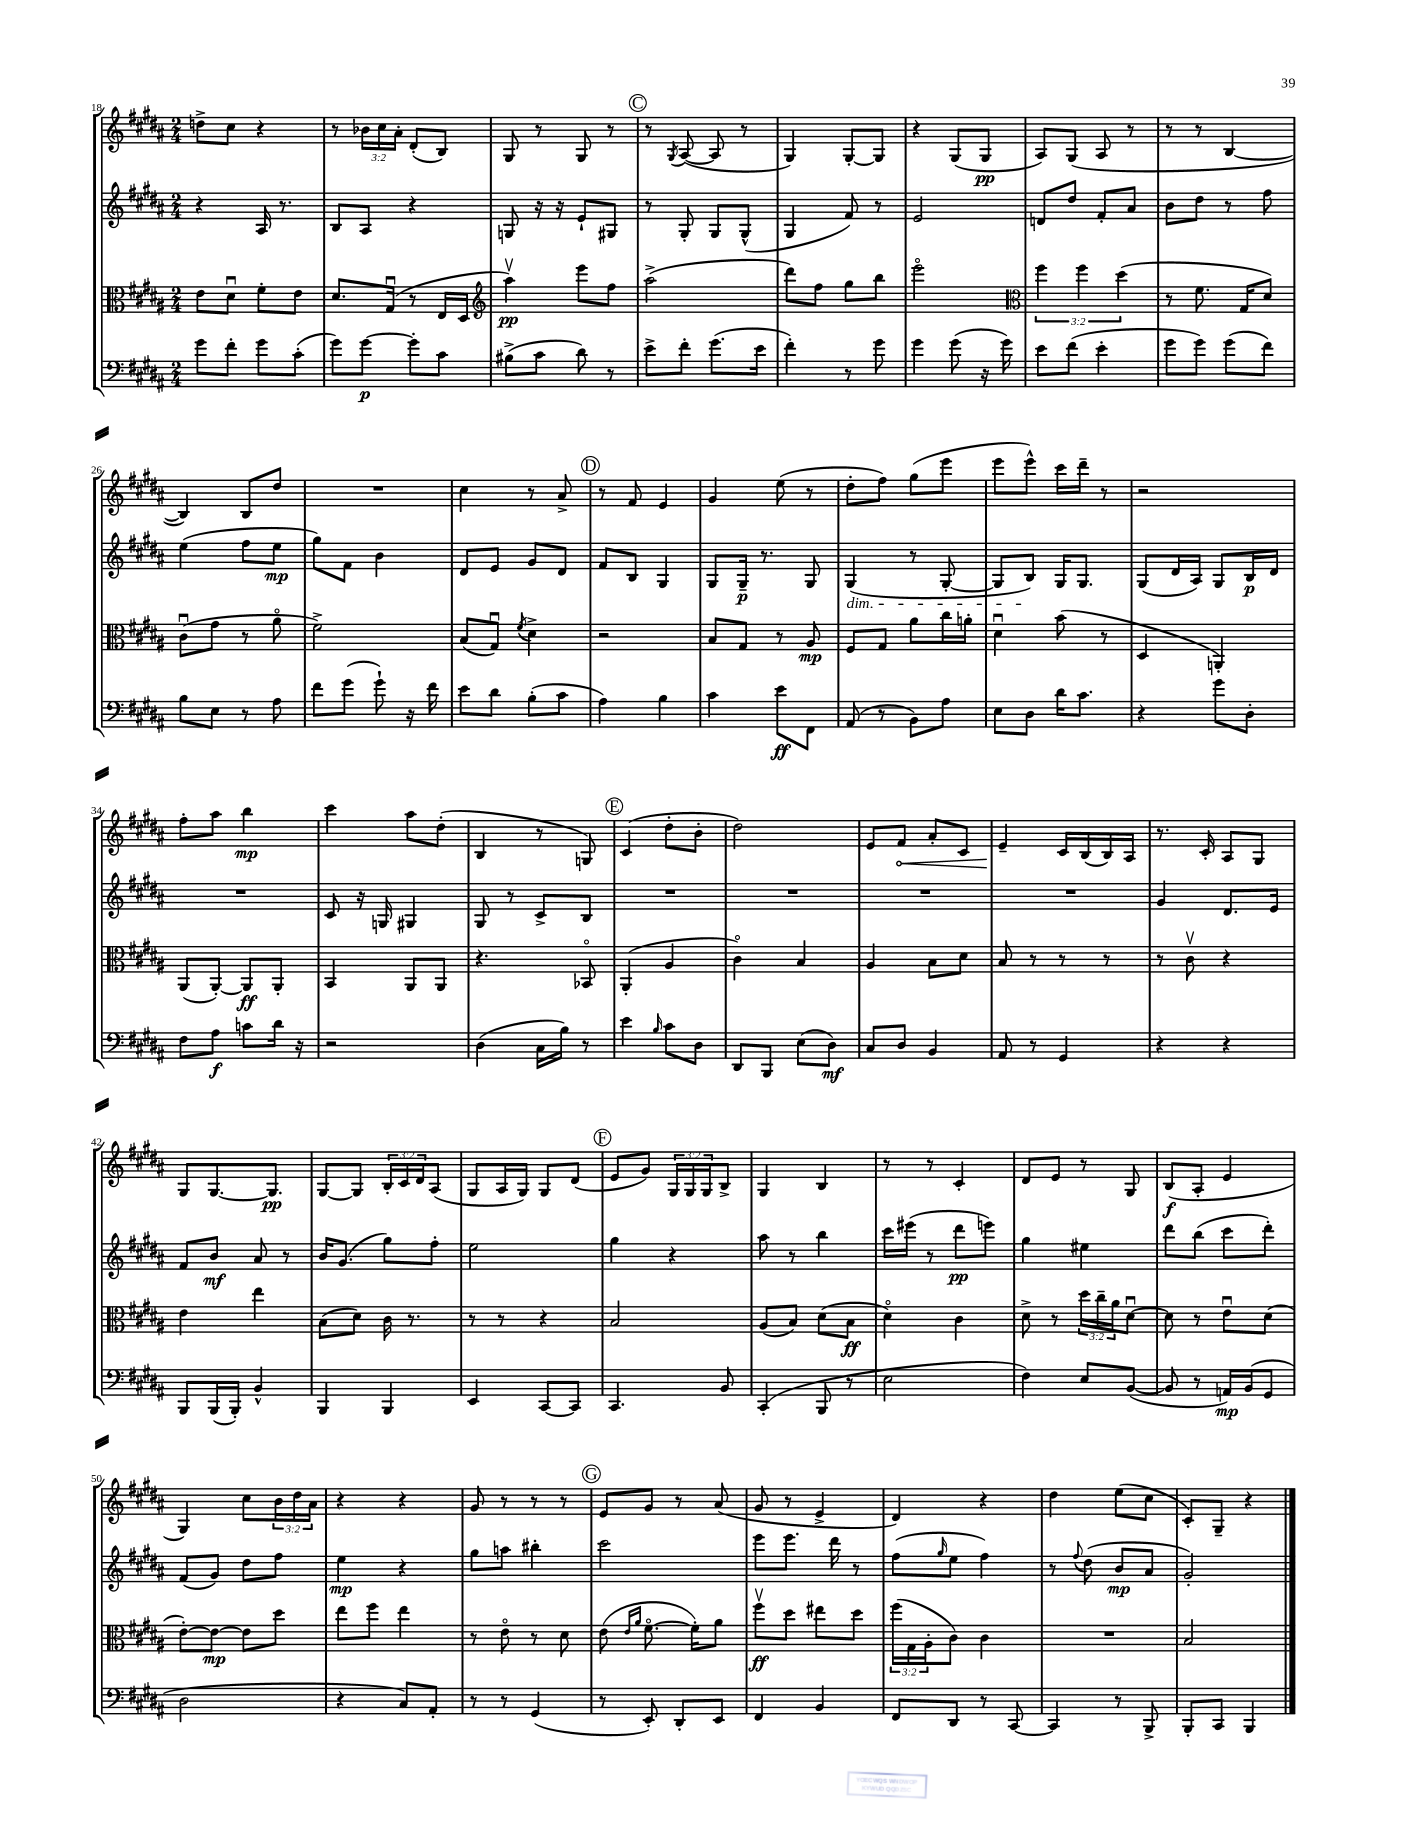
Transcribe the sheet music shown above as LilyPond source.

<<
\new StaffGroup <<
\new Staff = "s0" {
    \clef treble \key b \major \numericTimeSignature \time 2/4 \override Staff.TupletNumber.text = #tuplet-number::calc-fraction-text
    d''8-> cis''8 r4 |
    r8 \tuplet 3/2 { bes'16 cis''16 ais'16-. } dis'8-.( b8) |
    gis8 r8 gis8 r8 |
    \mark \markup { \circle "C" } r8 \acciaccatura { gis8 } ais8~( ais8 r8 |
    gis4) gis8~-. gis8 |
    r4 gis8( gis8\pp |
    ais8) gis8( ais8 r8 |
    r8 r8 b4~ |
    b4) b8 dis''8 |
    R2 |
    cis''4 r8 ais'8-> |
    \mark \markup { \circle "D" } r8 fis'8 e'4 |
    gis'4 e''8( r8 |
    dis''8-. fis''8) gis''8( e'''8 |
    e'''8 e'''8-^) cis'''16 dis'''16-- r8 |
    r2 |
    fis''8-. ais''8 b''4\mp |
    cis'''4 ais''8 dis''8-.( |
    b4 r8 g8) |
    \mark \markup { \circle "E" } cis'4( dis''8-. b'8-. |
    dis''2) |
    e'8 \once \override Hairpin.circled-tip = ##t fis'8\< ais'8-. cis'8 |
    e'4--\! cis'16 b16( b16) ais16 |
    r8. cis'16-. ais8 gis8 |
    gis8 gis8.~ gis8.\pp |
    gis8~ gis8 \tuplet 3/2 { b16-. cis'16 dis'16 } ais8( |
    gis8 ais16 gis16) gis8 dis'8( |
    \mark \markup { \circle "F" } e'8 gis'8) \tuplet 3/2 { gis16 gis16 gis16 } b8-> |
    gis4 b4 |
    r8 r8 cis'4-. |
    dis'8 e'8 r8 gis8 |
    b8\f( ais8-. e'4 |
    gis4) cis''8 \tuplet 3/2 { b'16 dis''16 ais'16 } |
    r4 r4 |
    gis'8 r8 r8 r8 |
    \mark \markup { \circle "G" } e'8 gis'8 r8 ais'8( |
    gis'8 r8 e'4-> |
    dis'4) r4 |
    dis''4 e''8( cis''8 |
    cis'8-.) gis8-- r4 \bar "|." |
}
\new Staff = "s1" {
    \clef treble \key b \major \numericTimeSignature \time 2/4
    r4 ais16 r8. |
    b8 ais8 r4 |
    g8 r16 r16 e'8-! gis8 |
    \mark \markup { \circle "C" } r8 gis8-. gis8 gis8-^( |
    gis4 fis'8) r8 |
    e'2 |
    d'8 dis''8 fis'8-. ais'8 |
    b'8 dis''8 r8 fis''8 |
    e''4( fis''8 e''8\mp |
    gis''8) fis'8 b'4 |
    dis'8 e'8 gis'8 dis'8 |
    \mark \markup { \circle "D" } fis'8 b8 gis4 |
    gis8 gis16--\p r8. gis8 |
    gis4\dim( r8 gis8~-. |
    gis8 b8\!) gis16 gis8. |
    gis8( dis'16 ais16) gis8 b16\p dis'16 |
    R2 |
    cis'8 r16 g16 gis4 |
    gis8 r8 cis'8-> b8 |
    \mark \markup { \circle "E" } R2 |
    R2 |
    R2 |
    R2 |
    gis'4 dis'8. e'16 |
    fis'8 b'8\mf ais'8 r8 |
    b'16 gis'8.( gis''8) fis''8-. |
    e''2 |
    \mark \markup { \circle "F" } gis''4 r4 |
    ais''8 r8 b''4 |
    cis'''16 eis'''16( r8 dis'''8\pp e'''8) |
    gis''4 eis''4 |
    dis'''8 b''8( cis'''8 dis'''8-.) |
    fis'8( gis'8) dis''8 fis''8 |
    e''4\mp r4 |
    gis''8 a''8 bis''4-. |
    \mark \markup { \circle "G" } cis'''2 |
    e'''8 e'''8. dis'''16 r8 |
    fis''8( \grace { gis''16 } e''8 fis''4) |
    r8 \appoggiatura { fis''8 } dis''8( b'8\mp ais'8 |
    gis'2-.) \bar "|." |
}
\new Staff = "s2" {
    \clef alto \key b \major \numericTimeSignature \time 2/4 \override Staff.TupletNumber.text = #tuplet-number::calc-fraction-text
    e'8 dis'8\downbow fis'8-. e'8 |
    dis'8. gis16\downbow( r8 e16 dis16 |
    \clef treble ais''4\upbow\pp) e'''8 fis''8 |
    \mark \markup { \circle "C" } ais''2->( |
    dis'''8) fis''8 gis''8 b''8 |
    e'''2\flageolet |
    \clef alto \tuplet 3/2 { fis''4 fis''4 dis''4( } |
    r8 fis'8. gis16 dis'8) |
    cis'8\downbow( gis'8 r8 ais'8\flageolet |
    fis'2->) |
    b8( gis8\downbow) \acciaccatura { fis'8 } dis'4-> |
    \mark \markup { \circle "D" } r2 |
    b8 gis8 r8 ais8\mp |
    fis8 gis8 ais'8 cis''16 a'16-. |
    dis'4\downbow b'8( r8 |
    dis4 a,4-.) |
    ais,8( ais,8~-.) ais,8\ff ais,8-. |
    b,4 ais,8 ais,8 |
    r4. bes,8\flageolet |
    \mark \markup { \circle "E" } ais,4-.( ais4 |
    cis'4\flageolet) b4 |
    ais4 b8 dis'8 |
    b8 r8 r8 r8 |
    r8 cis'8\upbow r4 |
    e'4 e''4 |
    b8( dis'8) cis'16 r8. |
    r8 r8 r4 |
    \mark \markup { \circle "F" } b2 |
    ais8( b8) dis'8( b8\ff |
    dis'4\flageolet) cis'4 |
    dis'8-> r8 \tuplet 3/2 { dis''16 cis''16-- ais'16 } dis'8~\downbow |
    dis'8 r8 e'8\downbow dis'8( |
    e'8~-.) e'8~\mp e'8 dis''8 |
    e''8 fis''8 e''4 |
    r8 e'8\flageolet r8 dis'8 |
    \mark \markup { \circle "G" } e'8( \grace { e'16 ais'16 } fis'8.~\flageolet fis'16-.) ais'8 |
    fis''8\upbow\ff dis''8 eis''8 dis''8 |
    \tuplet 3/2 { fis''16( gis16 ais16-. } cis'8) cis'4 |
    R2 |
    b2 \bar "|." |
}
\new Staff = "s3" {
    \clef bass \key b \major \numericTimeSignature \time 2/4
    gis'8 fis'8-. gis'8 cis'8-.( |
    gis'8) gis'8~\p gis'8-. cis'8 |
    bis8->( cis'8 dis'8) r8 |
    \mark \markup { \circle "C" } e'8-> fis'8-. gis'8.( e'16 |
    fis'4-.) r8 gis'8 |
    gis'4 gis'8( r16 gis'16) |
    e'8 fis'8( e'4-. |
    gis'8 gis'8) gis'8( fis'8) |
    b8 e8 r8 ais8 |
    fis'8 gis'8( gis'8-!) r16 fis'16 |
    e'8 dis'8 b8-.( cis'8 |
    \mark \markup { \circle "D" } ais4) b4 |
    cis'4 e'8\ff fis,8 |
    ais,8( r8 b,8) ais8 |
    e8 dis8 dis'16 cis'8. |
    r4 gis'8 dis8-. |
    fis8 ais8\f c'8 dis'16 r16 |
    r2 |
    dis4( cis16 b16) r8 |
    \mark \markup { \circle "E" } e'4 \grace { b16 } cis'8 dis8 |
    dis,8 b,,8 e8( dis8\mf) |
    cis8 dis8 b,4 |
    ais,8 r8 gis,4 |
    r4 r4 |
    b,,8 b,,16( b,,16-.) b,4-^ |
    b,,4 b,,4 |
    e,4 cis,8~ cis,8 |
    \mark \markup { \circle "F" } cis,4. b,8 |
    cis,4-.( b,,8 r8 |
    e2 |
    fis4) e8 b,8~( |
    b,8 r8 a,16\mp) b,16( gis,8 |
    dis2 |
    r4 cis8) ais,8-. |
    r8 r8 gis,4( |
    \mark \markup { \circle "G" } r8 e,8-.) dis,8-. e,8 |
    fis,4 b,4 |
    fis,8 dis,8 r8 cis,8~ |
    cis,4 r8 b,,8-> |
    b,,8-. cis,8 b,,4 \bar "|." |
}
>>
>>
\layout { \context { \Score currentBarNumber = #18 } }
